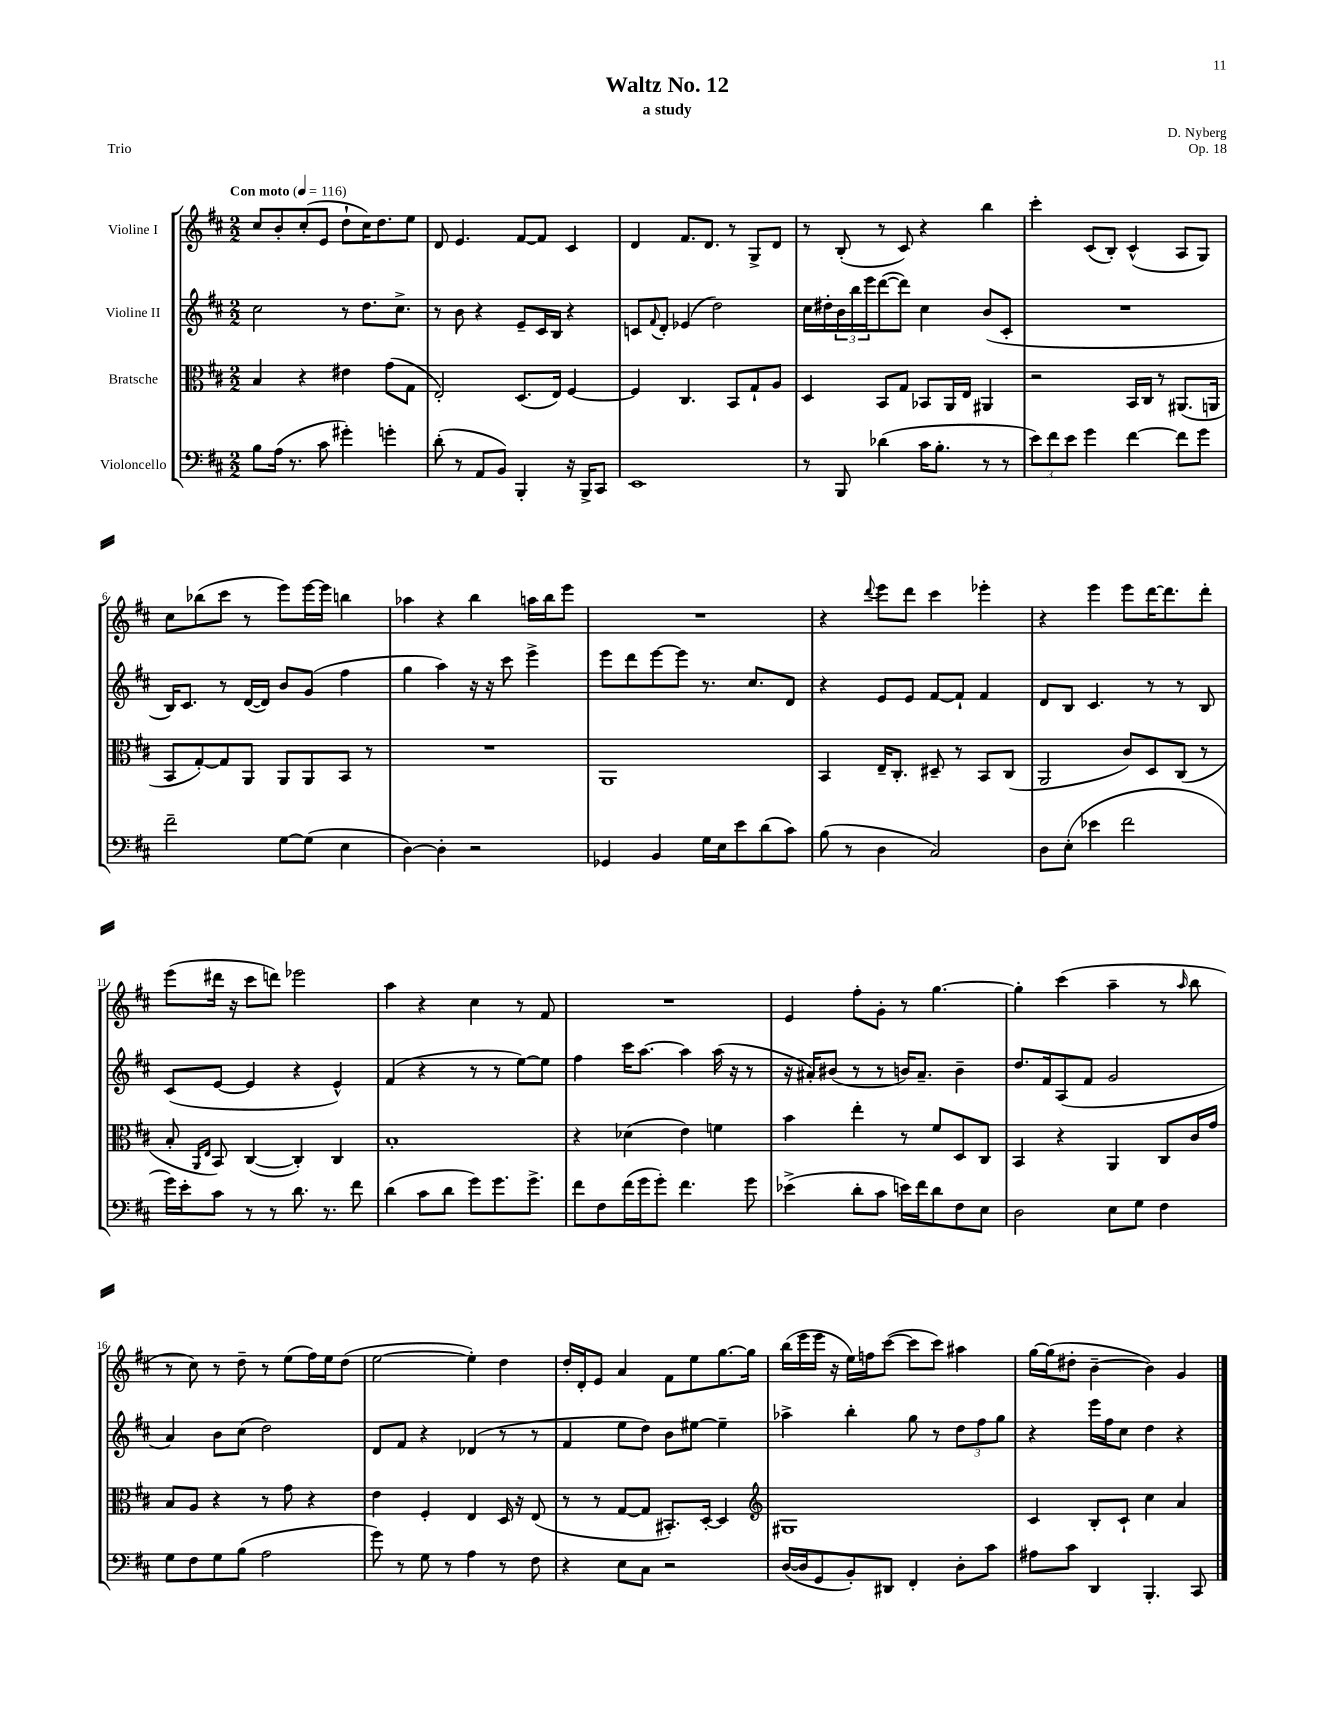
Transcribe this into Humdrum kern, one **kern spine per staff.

**kern	**kern	**kern	**kern
*staff4	*staff3	*staff2	*staff1
*clefF4	*clefC3	*clefG2	*clefG2
*k[f#c#]	*k[f#c#]	*k[f#c#]	*k[f#c#]
*M2/2	*M2/2	*M2/2	*M2/2
*MM116	*MM116	*MM116	*MM116
8B\L	4B/	2cc#\	8cc#/L
(16A\Jk	.	.	8b'/
8.r	.	.	.
.	4r	.	(8cc#'/
8c#\	.	.	8e/J
4g#'\)	4e#\	8r	8dd`\L
.	.	8.dd\L	16cc#\K)
.	.	.	8.dd\
4g'\	(8g\L	.	.
.	.	8.cc#^\J	.
.	8G\J	.	8ee\J
=	=	=	=
(8d'\	2E'/)	8r	8d/
8r	.	8b\	4.e/
8AA/L	.	4r	.
8BB/J)	.	.	.
4BBB'/	(8.D/L	8e~/L	[8f#/L
.	.	16c#/L	8f#/]J
.	16E/Jk)	16B/JJ	.
16r	[4F#/	4r	4c#/
16BBB^/LK	.	.	.
8CC#/J	.	.	.
=	=	=	=
1EE	4F#/]	8c/L	4d/
.	.	8qqf#/	.
.	.	8d'/J	.
.	4.C#/	(4e-/	8.f#/L
.	.	.	8.d/J
.	.	2dd\)	.
.	8BB/L	.	8r
.	8G`/	.	8G^/L
.	8A/J	.	8d/J
=	=	=	=
8r	4D/	16cc#\LL	8r
.	.	16dd#'\	.
8BBB/	.	24b\	(8B'/
.	.	24bb\	.
.	.	24eee\J	.
(4d-\	8BB/L	([8ddd\	8r
.	8G/J	8ddd\]J)	8c#/)
16c#\LK	8BB-/L	4cc#\	4r
8.B'\J	.	.	.
.	16AA/L	.	.
.	16E/JJ	.	.
8r	4AA#/	(8b/L	4bb\
8r	.	8c#'/J	.
=	=	=	=
12e\L)	2r	1r	4ccc#'\
12f#\	.	.	.
12e\J	.	.	.
4g\	.	.	(8c#/L
.	.	.	8B'/J)
[4f#\	16BB/LL	.	(4c#^^/
.	16C#/JJ	.	.
.	8r	.	.
8f#\]L	(8.AA#/L	.	8A/L
8g\J	.	.	8G/J)
.	16AA/Jk	.	.
=	=	=	=
2f#~\	8BB/L	16B/LK)	8cc#\L
.	.	8.c#/J	.
.	[8G'/)	.	(8bb-\
.	8G/]	8r	8ccc#\J
.	8AA/J	([16d/LL	8r
.	.	16d/]JJ)	.
[8G\L	8AA/L	8b/L	8eee\L)
(8G\]J	8AA/	(8g/J	[16eee\L
.	.	.	16eee\]JJ
4E\	8BB/J	4ff#\	4bb\
.	8r	.	.
=	=	=	=
[4D\)	1r	4gg\	4aa-\
4D'\]	.	4aa\)	4r
2r	.	16r	4bb\
.	.	16r	.
.	.	8ccc#\	.
.	.	4eee^\	16aa\LL
.	.	.	16bb\J
.	.	.	8eee\J
=	=	=	=
4GG-/	1AA	8eee\L	1r
.	.	8ddd\	.
4BB/	.	[8eee\	.
.	.	8eee\]J	.
16G\LL	.	8.r	.
16E\J	.	.	.
8e\	.	.	.
.	.	8.cc#/L	.
(8d\	.	.	.
8c#\J)	.	8d/J	.
=	=	=	=
(8B\	4BB/	4r	4r
8r	.	.	.
.	.	.	8qqddd/
4D\	16E~/LK	8e/L	8eee\L
.	8.C#'/J	.	.
.	.	8e/J	8ddd\J
2C#/)	8D#~/	[8f#/L	4ccc#\
.	8r	8f#`/]J	.
.	8BB/L	4f#/	4eee-'\
.	(8C#/J	.	.
=	=	=	=
8D\L	2AA/	8d/L	4r
(8E'\J	.	8B/J	.
4e-\	.	4.c#/	4eee\
2f#\	8c#/L)	.	8eee\L
.	8D/	8r	[16ddd\K
.	.	.	8.ddd\]
.	(8C#/J	8r	.
.	8r	8B/	8ddd'\J
=	=	=	=
16g\LL)	8B'/	(8c#/L	(8eee\L
16e'\J	.	.	.
.	16qqAA/LL	.	.
.	16qqE/JJ	.	.
8c#\J	8BB/)	[8e/J	16ddd#\Jk
.	.	.	16r
8r	([4C#/	4e/]	8ccc#\L
8r	.	.	8ddd\J)
8.d\	4C#'/])	4r	2eee-\
8.r	.	.	.
.	4C#/	4e^^/)	.
8f#\	.	.	.
=	=	=	=
(4d\	1B'	(4f#/	4aa\
8c#\L	.	4r	4r
8d\J	.	.	.
8g\L)	.	8r	4cc#\
8.g\	.	8r	.
.	.	[8ee\L)	8r
8.g^\J	.	.	.
.	.	8ee\]J	8f#/
=	=	=	=
8f#\L	4r	4ff#\	1r
8F#\	.	.	.
(16f#\L	(4d-\	16ccc#\LK	.
16g\J	.	[8.aa\J	.
8g'\J)	.	.	.
4.f#\	4e\)	4aa\]	.
.	4f\	(16aa\	.
.	.	16r	.
8g\	.	8r	.
=	=	=	=
(4e-^\	4b\	16r	4e/
.	.	16a#'/LK)	.
.	.	(8b#/J	.
8d'\L	4ee'\	8r	8ff#'\L
8c#\J	.	8r	8g'\J
16e\LL)	8r	16b/LK)	8r
16f#\J	.	8.a#~/J	.
8d\	8f#/L	.	[4.gg\
8F#\	8D/	4b~\	.
8E\J	8C#/J	.	.
=	=	=	=
2D\	4BB/	8.dd/L	4gg'\]
.	.	16f#/k	.
.	4r	(8A/	(4ccc#\
.	.	8f#/J	.
8E\L	4AA/	2g/	4aa~\
8G\J	.	.	.
4F#\	8C#/L	.	8r
.	.	.	16qqaa/
.	16c#/L	.	8bb\
.	16g/JJ	.	.
=	=	=	=
8G\L	8B/L	4a/)	8r
8F#\	8A/J	.	8cc#\)
8G\	4r	8b\L	8r
(8B\J	.	(8cc#\J	8dd~\
2A\	8r	2dd\)	8r
.	8g\	.	(8ee\L
.	4r	.	16ff#\L)
.	.	.	16ee\J
.	.	.	(8dd\J
=	=	=	=
8g\)	4e\	8d/L	[2ee\
8r	.	8f#/J	.
8G\	4F#'/	4r	.
8r	.	.	.
4A\	4E/	(4d-/	4ee'\])
8r	16D/	8r	4dd\
.	16r	.	.
8F#\	(8E/	8r	.
=	=	=	=
4r	8r	4f#/	16dd'/LL
.	.	.	16d'/J
.	8r	.	8e/J
8E\L	[8G/L	8ee\L	4a/
8C#\J	8G/]J	8dd\J)	.
2r	8.BB#'/L)	8b\L	8f#\L
.	.	[8ee#\J	8ee\
.	[16D'/Jk	.	.
.	4D/]	4ee#~\]	[8.gg\
.	.	.	16gg\]Jk
=	=	=	=
*	*clefG2	*	*
([16D/LL	1G#	4aa-^\	(16bb\LL
16D/]J	.	.	16eee\
8GG/	.	.	16eee\JJ
.	.	.	16r
8BB'/)	.	4bb'\	16ee\LL)
.	.	.	16ff\J
8DD#/J	.	.	([8ccc#\J
4FF#'/	.	8gg\	8ccc#\]L
.	.	8r	8ccc#\J)
8D'\L	.	12dd\L	4aa#\
.	.	12ff#\	.
8c#\J	.	.	.
.	.	12gg\J	.
=	=	=	=
8A#\L	4c#/	4r	[16gg\LL
.	.	.	(16gg\]J
8c#\J	.	.	8dd#'\J
4DD/	8B'/L	16eee\LL	[4b~\
.	.	16ff#\J	.
.	8c#`/J	8cc#\J	.
4.BBB'/	4cc#\	4dd\	4b\])
.	4a/	4r	4g/
8CC#/	.	.	.
==	==	==	==
*-	*-	*-	*-
